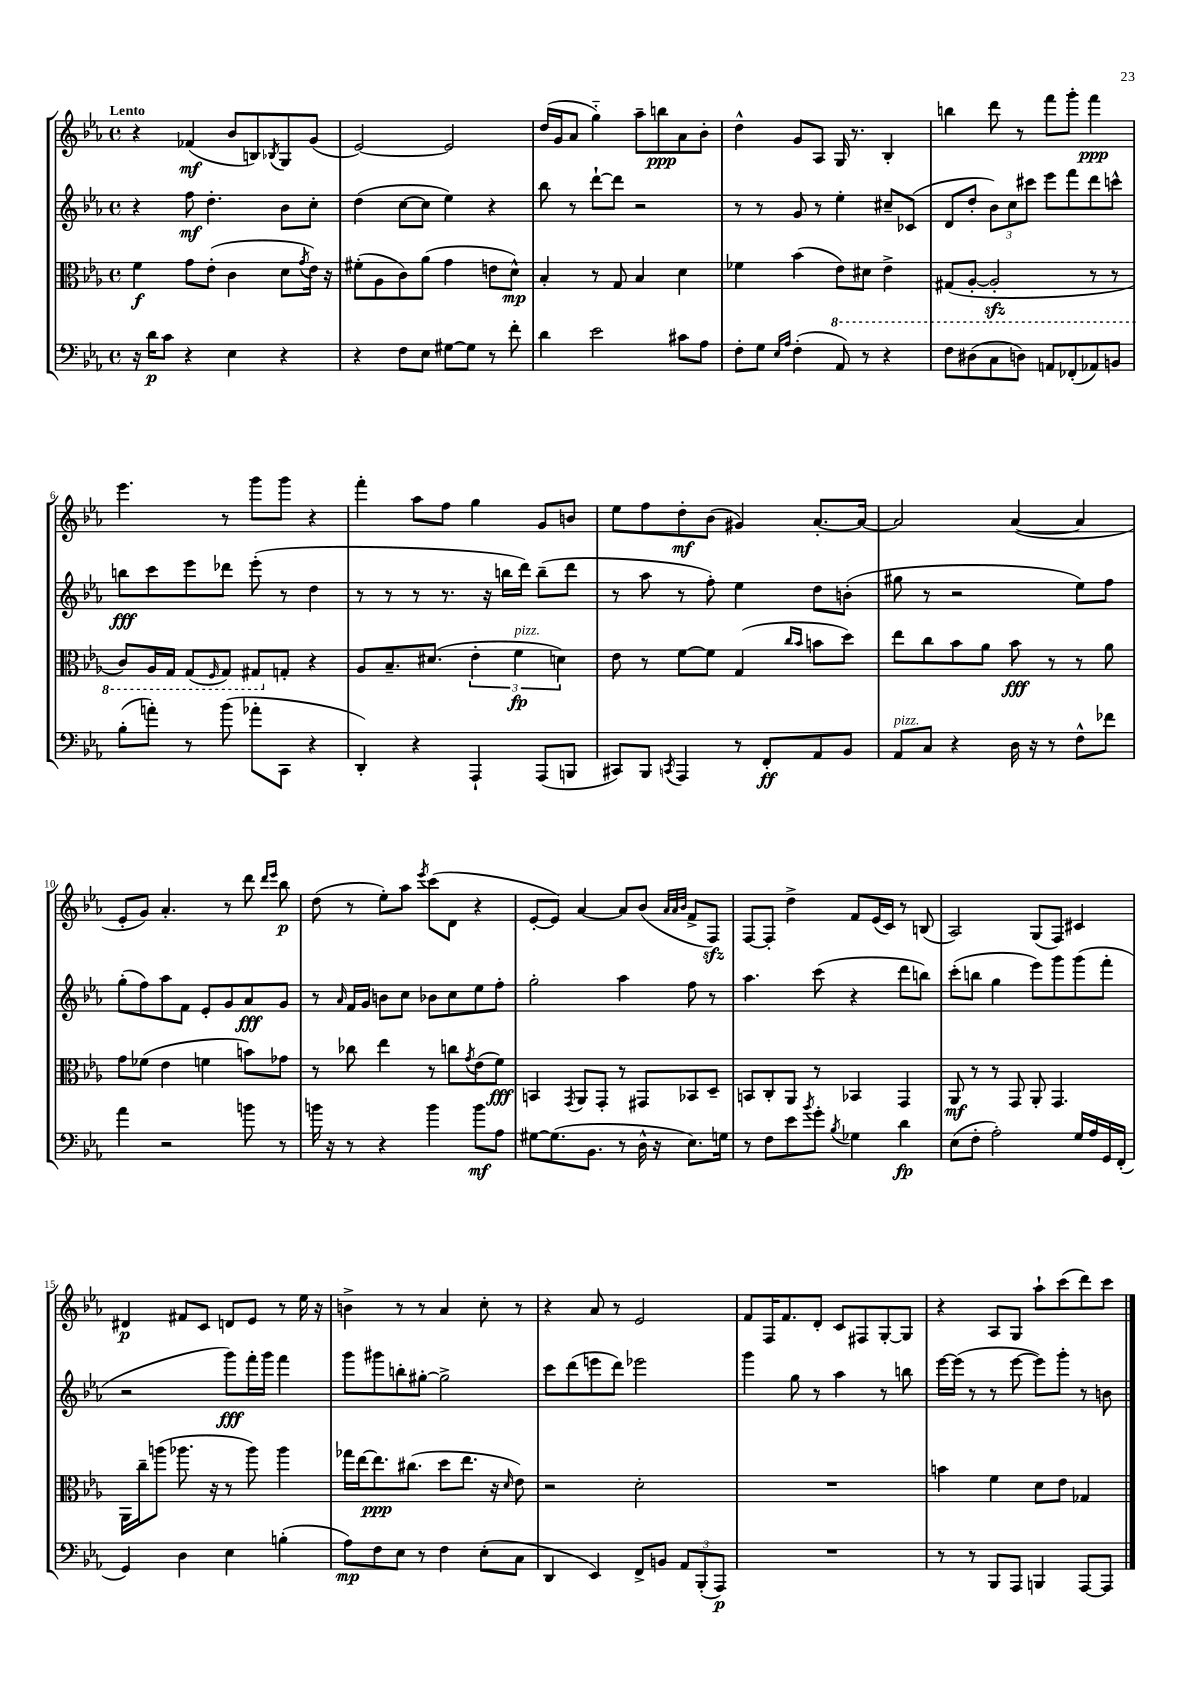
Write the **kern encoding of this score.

**kern	**dynam	**kern	**dynam	**kern	**dynam	**kern	**dynam
*part4	*part4	*part3	*part3	*part2	*part2	*part1	*part1
*staff4	*staff4	*staff3	*staff3	*staff2	*staff2	*staff1	*staff1
*clefF4	*	*clefC3	*	*clefG2	*	*clefG2	*
*k[b-e-a-]	*	*k[b-e-a-]	*	*k[b-e-a-]	*	*k[b-e-a-]	*
*M4/4	*	*M4/4	*	*M4/4	*	*M4/4	*
*met(c)	*	*met(c)	*	*met(c)	*	*met(c)	*
=1	=1	=1	=1	=1	=1	=1	=1
!	!	!	!	!	!	!LO:TX:a:B:t=Lento	!
16r	.	4f\	f	4r	.	4r	.
16d\KL	p	.	.	.	.	.	.
8c\J	.	.	.	.	.	.	.
4r	.	8g\L	.	8ff\	mf	(4f-X/	mf
.	.	(8e-'\J	.	4.dd'\	.	.	.
4E-\	.	4c\	.	.	.	8b-/L	.
.	.	.	.	.	.	8Bn/)	.
.	.	.	.	.	.	8qB-X/	.
4r	.	8d\L	.	8b-\L	.	8G/	.
.	.	8qg/	.	.	.	.	.
.	.	16e-\Jk)	.	8cc'\J	.	(8g/J	.
.	.	16r	.	.	.	.	.
=2	=2	=2	=2	=2	=2	=2	=2
4r	.	(8f#X'\L	.	(4dd\	.	[2e-/)	.
.	.	8A-\	.	.	.	.	.
8F\L	.	8c\)	.	[8cc\L	.	.	.
8E-\J	.	(8a-\J	.	8cc\J]	.	.	.
[8G#X\L	.	4g\	.	4ee-\)	.	2e-/]	.
8G#\J]	.	.	.	.	.	.	.
8r	.	8en\L	.	4r	.	.	.
8f'\	.	8d^^\J)	mp	.	.	.	.
=3	=3	=3	=3	=3	=3	=3	=3
4d\	.	4B-'/	.	8bb-\	.	(16dd/LL	.
.	.	.	.	.	.	16g/J	.
.	.	.	.	8r	.	8a-/J	.
2e-\	.	8r	.	[8ddd`\L	.	4gg\)	.
.	.	8G/	.	8ddd\J]	.	.	.
.	.	4B-/	.	2r	.	8aa-~\L	.
.	.	.	.	.	.	8bbn\	ppp
8c#X\L	.	4d\	.	.	.	8a-\	.
8A-\J	.	.	.	.	.	8b-'\J	.
=4	=4	=4	=4	=4	=4	=4	=4
8F'\L	.	4f-X\	.	8r	.	4dd^^\	.
8G\J	.	.	.	8r	.	.	.
16qqE-/LL	.	.	.	.	.	.	.
16qqA-/JJ	.	.	.	.	.	.	.
(4F'\	.	(4b-\	.	8g/	.	8g/L	.
.	.	.	.	8r	.	8A-/J	.
*	*	*8ba	*	*	*	*	*
8AA-/)	.	8E-\L)	.	4ee-'\	.	16G/	.
.	.	.	.	.	.	8.r	.
8r	.	8D#X\J	.	.	.	.	.
4r	.	4E-^\	.	8cc#X~/L	.	4B-'/	.
.	.	.	.	(8c-X/J	.	.	.
=5	=5	=5	=5	=5	=5	=5	=5
8F\L	.	(8GG#X/L	.	8d/L	.	4bbn\	.
(8D#X\	.	[8AA-'/J	.	8dd'/J	.	.	.
8C\	.	2AA-zz'/]	.	12b-\L)	.	8ddd\	.
.	.	.	.	12cc\	.	.	.
8Dn\J)	.	.	.	.	.	8r	.
.	.	.	.	12ccc#X\J	.	.	.
8AAn/L	.	.	.	8eee-\L	.	8fff\L	.
(8FF-X'/	.	.	.	8fff\	.	8ggg'\J	.
8AA-X/)	.	8r	.	8ddd\	.	4fff\	ppp
8BBn/J	.	8r	.	8cccn^^\J	.	.	.
!!LO:LB:g=z
=6	=6	=6	=6	=6	=6	=6	=6
(8B-'\L	.	8C/L)	.	8bbn\L	fff	4.eee-\	.
8an'\J)	.	16AA-/L	.	8ccc\	.	.	.
.	.	16GG/JJ	.	.	.	.	.
8r	.	(8GG/L	.	8eee-\	.	.	.
.	.	16qqFF/	.	.	.	.	.
(8b-\	.	8GG/J)	.	8ddd-X\J	.	8r	.
8a-X'\L	.	8GG#X/L	.	(8eee-'\	.	8ggg\L	.
*	*	*X8ba	*	*	*	*	*
8CC\J	.	8Gn'/J	.	8r	.	8ggg\J	.
4r	.	4r	.	4dd\	.	4r	.
=7	=7	=7	=7	=7	=7	=7	=7
4DD'/)	.	8A-/L	.	8r	.	4fff'\	.
.	.	8.B-~/	.	8r	.	.	.
4r	.	.	.	8r	.	8aa-\L	.
.	.	(8.d#X/J	.	.	.	.	.
.	.	.	.	8.r	.	8ff\J	.
4AAA-`/	.	6e-'\	.	.	.	4gg\	.
.	.	.	.	16r	.	.	.
.	.	.	.	16bbn\LL	.	.	.
!	!	!LO:TX:a:i:t=pizz.	!	!	!	!	!
.	.	6f\	fp	.	.	.	.
.	.	.	.	16ddd\JJ)	.	.	.
(8AAA-/L	.	.	.	(8bb~\L	.	8g/L	.
.	.	6dn\)	.	.	.	.	.
8BBBn/J	.	.	.	8ddd\J	.	8bn/J	.
=8	=8	=8	=8	=8	=8	=8	=8
8CC#X/L)	.	8e-\	.	8r	.	8ee-\L	.
8BBB-/J	.	8r	.	8aa-\	.	8ff\	.
8qCCn/	.	.	.	.	.	.	.
4AAA-/	.	[8f\L	.	8r	.	8dd'\	mf
.	.	8f\J]	.	8ff'\)	.	(8b-\J	.
8r	.	(4G/	.	4ee-\	.	4g#X/)	.
8FF'/L	ff	.	.	.	.	.	.
.	.	16qqcc/LL	.	.	.	.	.
.	.	16qqb-/JJ	.	.	.	.	.
8AA-/	.	8bn\L	.	8dd\L	.	[8.a-'/L	.
8BB-/J	.	8dd\J)	.	(8bn'\J	.	.	.
.	.	.	.	.	.	16a-/Jk_	.
=9	=9	=9	=9	=9	=9	=9	=9
!LO:TX:a:i:t=pizz.	!	!	!	!	!	!	!
8AA-/L	.	8ee-\L	.	8gg#X\	.	2a-/]	.
8C/J	.	8cc\	.	8r	.	.	.
4r	.	8b-\	.	2r	.	.	.
.	.	8a-\J	.	.	.	.	.
16D\	.	8b-\	fff	.	.	([4a-/	.
16r	.	.	.	.	.	.	.
8r	.	8r	.	.	.	.	.
8F^^\L	.	8r	.	8ee-\L)	.	4a-/]	.
8f-X\J	.	8a-\	.	8ff\J	.	.	.
!!LO:LB:g=z
=10	=10	=10	=10	=10	=10	=10	=10
4a-\	.	8g\L	.	(8gg'\L	.	8e-'/L	.
.	.	(8f-X\J	.	8ff\)	.	8g/J)	.
2r	.	4e-\	.	8aa-\	.	4.a-'/	.
.	.	.	.	8f\J	.	.	.
.	.	4fn\	.	8e-'/L	.	.	.
.	.	.	.	8g/	.	8r	.
8bn\	.	8bn\L)	.	8a-/	fff	8ddd\	.
.	.	.	.	.	.	16qqddd/LL	.
.	.	.	.	.	.	16qqeee-/JJ	.
8r	.	8g-X\J	.	8g/J	.	8bb-\	p
=11	=11	=11	=11	=11	=11	=11	=11
16bn\	.	8r	.	8r	.	(8dd\	.
16r	.	.	.	.	.	.	.
.	.	.	.	16qqa-/	.	.	.
8r	.	8cc-X\	.	16f/LL	.	8r	.
.	.	.	.	16g/JJ	.	.	.
4r	.	4ee-\	.	8bn\L	.	8ee-'\L)	.
.	.	.	.	8cc\J	.	8aa-\J	.
.	.	.	.	.	.	8qeee-/	.
4b\	.	8r	.	8b-X\L	.	(8ccc\L	.
.	.	8ccn\L	.	8cc\	.	8d\J	.
.	.	8qg/	.	.	.	.	.
8b\L	mf	(8e-\	.	8ee-\	.	4r	.
8A-\J	.	8f\J)	fff	8ff'\J	.	.	.
=12	=12	=12	=12	=12	=12	=12	=12
[8G#X\L	.	4BBn/	.	2gg'\	.	[8e-'/L	.
(8.G#\]	.	.	.	.	.	8e-/J])	.
.	.	8qGG/	.	.	.	.	.
.	.	8AA-/L	.	.	.	[4a-/	.
8.BB-\J	.	.	.	.	.	.	.
.	.	8GG'/J	.	.	.	.	.
8r	.	8r	.	4aa-\	.	8a-/L]	.
16D^^\	.	8GG#X/L	.	.	.	(8b-/J	.
16r	.	.	.	.	.	.	.
.	.	.	.	.	.	32qqa-/LLL	.
.	.	.	.	.	.	32qqa-/	.
.	.	.	.	.	.	32qqb-/JJJ	.
8.E-\L)	.	8BB-X/	.	8ff\	.	8f^/L	.
.	.	8D~/J	.	8r	.	8Fzz/J)	.
16Gn\Jk	.	.	.	.	.	.	.
=13	=13	=13	=13	=13	=13	=13	=13
8r	.	8BBn/L	.	4.aa-\	.	[8F/L	.
8F\L	.	8C'/	.	.	.	8F'/J]	.
8e-\	.	8AA-/J	.	.	.	4dd^\	.
8qb-/	.	.	.	.	.	.	.
8g'\J	.	8r	.	(8ccc\	.	.	.
8qB-/	.	.	.	.	.	.	.
4G-X\	.	4BB-X/	.	4r	.	8f/L	.
.	.	.	.	.	.	(16e-/L	.
.	.	.	.	.	.	16c/JJ)	.
4d\	fp	4GG/	.	8ddd\L	.	8r	.
.	.	.	.	8bbn\J)	.	(8Bn/	.
=14	=14	=14	=14	=14	=14	=14	=14
(8E-\L	.	8AA-/	mf	(8ccc'\L	.	2A-/)	.
8F'\J	.	8r	.	8bbn\J	.	.	.
2A-'\)	.	8r	.	4gg\	.	.	.
.	.	8GG/	.	.	.	.	.
.	.	8AA-'/	.	8eee-\L)	.	(8G/L	.
.	.	4.GG/	.	8ggg\	.	8F/J)	.
16G/LL	.	.	.	(8ggg\	.	4c#X/	.
16A-/	.	.	.	.	.	.	.
16GG/	.	.	.	8fff'\J	.	.	.
(16FF'/JJ	.	.	.	.	.	.	.
!!LO:LB:g=z
=15	=15	=15	=15	=15	=15	=15	=15
4GG/)	.	16AA-\LL	.	2r	.	4d#X/	p
.	.	16cc~\J	.	.	.	.	.
.	.	(8aan\J	.	.	.	.	.
4D\	.	8.aa-X\	.	.	.	8f#X/L	.
.	.	.	.	.	.	8c/J	.
.	.	16r	.	.	.	.	.
4E-\	.	8r	.	8ggg\L)	fff	8dn/L	.
.	.	8aa-\)	.	16fff'\L	.	8e-/J	.
.	.	.	.	16ggg\JJ	.	.	.
(4Bn'\	.	4aa-\	.	4fff\	.	8r	.
.	.	.	.	.	.	16ee-\	.
.	.	.	.	.	.	16r	.
=16	=16	=16	=16	=16	=16	=16	=16
8A-\L)	mp	16gg-X\LL	.	8ggg\L	.	4bn^\	.
.	.	[16ee-\J	.	.	.	.	.
8F\	.	8.ee-\]	ppp	8ggg#X\	.	.	.
8E-\J	.	.	.	8bbn'\	.	8r	.
.	.	(8.cc#X\J	.	.	.	.	.
8r	.	.	.	[8gg#X'\J	.	8r	.
4F\	.	8dd\L	.	2gg#^\]	.	4a-/	.
.	.	8.ee-\J	.	.	.	.	.
(8E-'\L	.	.	.	.	.	8cc'\	.
.	.	16r	.	.	.	.	.
.	.	16qqd/	.	.	.	.	.
8C\J	.	8e-\)	.	.	.	8r	.
=17	=17	=17	=17	=17	=17	=17	=17
4DD/	.	2r	.	8ccc\L	.	4r	.
.	.	.	.	(8ddd\	.	.	.
4EE-/)	.	.	.	8eeen\	.	8a-/	.
.	.	.	.	8ddd\J)	.	8r	.
8FF^/L	.	2d'\	.	2eee-X\	.	2e-/	.
8BBn/J	.	.	.	.	.	.	.
12AA-/L	.	.	.	.	.	.	.
(12BBB-'/	.	.	.	.	.	.	.
12AAA-/J)	p	.	.	.	.	.	.
=18	=18	=18	=18	=18	=18	=18	=18
1r	.	1r	.	4ggg\	.	8f/L	.
.	.	.	.	.	.	16F/K	.
.	.	.	.	.	.	8.f/	.
.	.	.	.	8gg\	.	.	.
.	.	.	.	8r	.	8d'/J	.
.	.	.	.	4aa-\	.	8c/L	.
.	.	.	.	.	.	8F#X/	.
.	.	.	.	8r	.	[8G'/	.
.	.	.	.	8bbn\	.	8G/J]	.
=19	=19	=19	=19	=19	=19	=19	=19
8r	.	4bn\	.	[16eee-\LL	.	4r	.
.	.	.	.	(16eee-\JJ]	.	.	.
8r	.	.	.	8r	.	.	.
8BBB-/L	.	4f\	.	8r	.	8A-/L	.
8AAA-/J	.	.	.	[8eee-\	.	8G/J	.
4BBBn/	.	8d\L	.	8eee-\L])	.	8aa-`\L	.
.	.	8e-\J	.	8ggg'\J	.	(8ccc\	.
[8AAA-/L	.	4G-X/	.	8r	.	8ddd\)	.
8AAA-/J]	.	.	.	8bn\	.	8ccc\J	.
==	==	==	==	==	==	==	==
*-	*-	*-	*-	*-	*-	*-	*-
